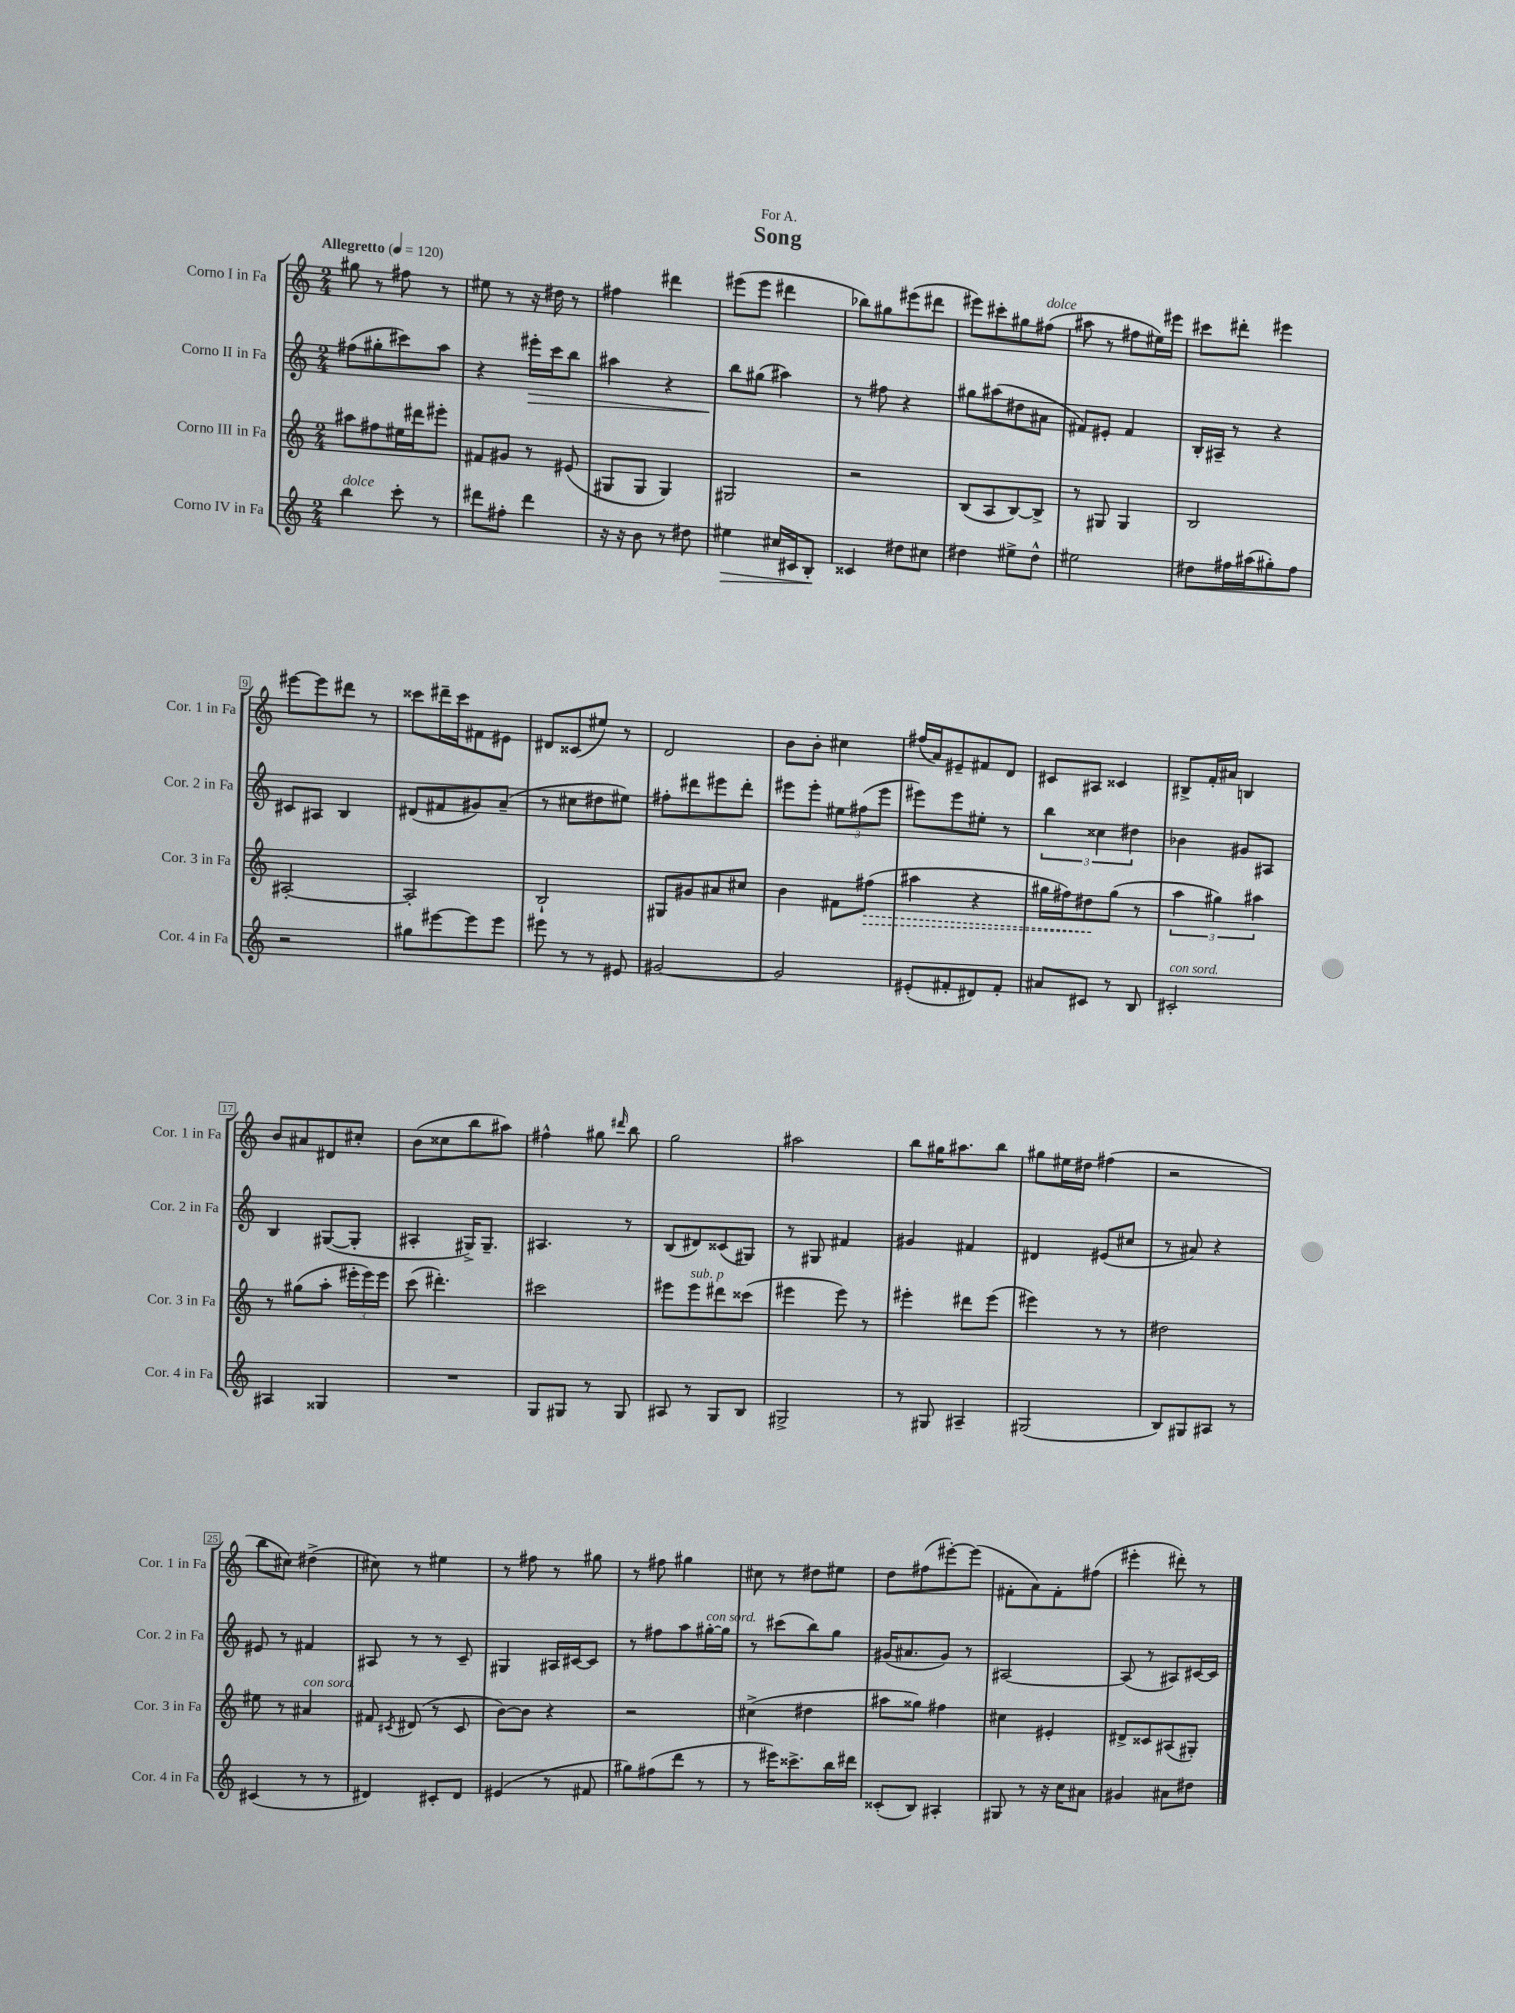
\header { title = "Song" dedication = "For A." }
<<
\new StaffGroup <<
\new Staff = "s0" \with { instrumentName = "Corno I in Fa" shortInstrumentName = "Cor. 1 in Fa" } {
    \clef treble \key c \major \numericTimeSignature \time 2/4 \tempo "Allegretto" 4 = 120
    \autoBeamOff gis''8 r8 fis''8 r8 |
    eis''8 r8 r16 dis''16 r8 |
    fis''4 dis'''4 |
    eis'''8[( eis'''8] dis'''4 |
    bes''8[) gis''8 eis'''8( dis'''8] |
    eis'''8[) cis'''8-. gis''8 fis''8]^\markup { \italic "dolce" }( |
    ais''8 r8 fis''8[ eis''16) eis'''16] |
    cis'''8[ dis'''8]-. eis'''4 |
    eis'''8[~ eis'''8 dis'''8] r8 |
    cisis'''8[ dis'''16-- cisis'''16 fis'8 eis'8] |
    dis'8[ cisis'8( eis''8]) r8 |
    d'2 |
    b'8[ b'8]-. cis''4 |
    fis''16[( a'16) eis'8-- fis'8 d'8] |
    cis'8[ ais8] cisis'4 |
    bis8[-> f'16-. ais'16] b4 |
    b'8[ ais'8 dis'8 cis''8]-. |
    b'8[( cisis''8 b''8 ais''8]) |
    fis''4-^ gis''8 \grace { dis'''16 } b''8 |
    g''2 |
    ais''2 |
    b''8[ gis''16 ais''8. b''8] |
    gis''8[ eis''16 dis''16] fis''4( |
    r2 |
    b''8[ cis''8]) dis''4->( |
    cis''8) r8 eis''4 |
    r8 fis''8 r8 gis''8 |
    r8 fis''8 gis''4 |
    cis''8 r8 dis''8[ eis''8] |
    d''8[ fis''8( eis'''8~-.) eis'''8]( |
    fis'8[-. a'8) fis'8-. fis''8]( |
    eis'''4-. dis'''8-.) r8 \bar "|." |
}
\new Staff = "s1" \with { instrumentName = "Corno II in Fa" shortInstrumentName = "Cor. 2 in Fa" } {
    \clef treble \key c \major \numericTimeSignature \time 2/4
    \autoBeamOff fis''8[( gis''8-. cis'''8) a''8] |
    r4 eis'''16[-.\> c'''16 b''8] |
    ais''4 r4 |
    b''8[\! gis''8]( ais''4) |
    r8 fis''8 r4 |
    gis''8[ ais''8( dis''8 ais'8] |
    fis'8[) eis'8]-. fis'4 |
    b16[-. ais16]-- r8 r4 |
    cis'8[ ais8] b4 |
    dis'8[( fis'8 gis'8) a'8]--( |
    r8 cis''8[ dis''8 eis''8]) |
    fis''8[-. dis'''8 eis'''8 dis'''8]-. |
    eis'''8[ eis'''8]-. \tuplet 3/2 { eis''8[ fis''8( eis'''8] } |
    eis'''8[) eis'''8 eis''8]-. r8 |
    \tuplet 3/2 { b''4 cisis''4 dis''4 } |
    bes'4 gis'8[ ais8] |
    b4 gis8[~( gis8]-. |
    ais4-. gis16[->) gis8.]-- |
    ais4. r8 |
    b8[( dis'8) cisis'8( gis8]) |
    r8 gis8 fis'4 |
    gis'4 fis'4 |
    dis'4 eis'8[( cis''8] |
    r8 ais'8) r4 |
    eis'8 r8 fis'4 |
    ais8 r8 r8 c'8-- |
    gis4 ais16[ cis'16~ cis'8] |
    r8 fis''8[ a''8 gis''16~-.^\markup { \italic "con sord." } gis''16] |
    r8 cis'''8[( b''8) g''8] |
    gis'16[( ais'8. gis'8]) r8 |
    ais2~ |
    ais8( r8 ais8[) cis'16~ cis'16] \bar "|." |
}
\new Staff = "s2" \with { instrumentName = "Corno III in Fa" shortInstrumentName = "Cor. 3 in Fa" } {
    \clef treble \key c \major \numericTimeSignature \time 2/4
    \autoBeamOff ais''8[ fis''8 eis''16 dis'''16 eis'''8]-. |
    fis'8[ gis'8] r8 eis'8( |
    gis8[ gis8] gis4) |
    gis2 |
    r2 |
    b8[( a8 b8~) b8]-> |
    r8 gis8 gis4 |
    b2 |
    ais2~-. |
    ais2-. |
    b2-! |
    gis8[ gis'8 ais'8 cis''8] |
    b'4 fis'8[ \once \override Hairpin.style = #'dashed-line fis''8]\>( |
    ais''4 r4 |
    gis''16[ fis''16) dis''8\! gis''8]( r8 |
    \tuplet 3/2 { a''4 gis''4) ais''4 } |
    r8 gis''8[( a''8]-. \tuplet 3/2 { eis'''16[-. eis'''16) eis'''16] } |
    c'''8( dis'''4.-.) |
    cis'''2 |
    eis'''8[ eis'''8^\markup { \italic "sub. p" } dis'''8 cisis'''8]( |
    eis'''4 eis'''8) r8 |
    eis'''4-. dis'''8[ eis'''8]( |
    eis'''4) r8 r8 |
    dis''2 |
    eis''8 r8 ais'4^\markup { \italic "con sord." } |
    fis'8 \acciaccatura { cis'8 } dis'8( r8 cis'8 |
    b'8[~) b'8] r4 |
    r2 |
    cis''4->( dis''4 |
    ais''8[ gisis''8]) fis''4 |
    cis''4 eis'4-. |
    dis'8[-> cisis'8 ais8( gis8]-.) \bar "|." |
}
\new Staff = "s3" \with { instrumentName = "Corno IV in Fa" shortInstrumentName = "Cor. 4 in Fa" } {
    \clef treble \key c \major \numericTimeSignature \time 2/4
    \autoBeamOff b''4^\markup { \italic "dolce" } c'''8-. r8 |
    dis'''8[ fis''8]-. dis'''4 |
    r16 r16 b'8 r8 dis''8 |
    eis''4\> cis''16[ cis'16 b8]-.\! |
    cisis'4 dis''8[ cis''8] |
    dis''4 eis''8[-> dis''8]-^ |
    eis''2 |
    dis''8[ fis''16 ais''16( gis''8-.) fis''8] |
    r2 |
    gis''8[ eis'''8~ eis'''8 eis'''8] |
    eis'''8 r8 r8 eis'8 |
    gis'2~ |
    gis'2 |
    eis'8[-.( fis'8-. dis'8) fis'8]-. |
    ais'8[ cis'8] r8 b8 |
    cis'2-.^\markup { \italic "con sord." } |
    ais4 gisis4 |
    R2 |
    g8[ gis8] r8 gis8 |
    ais8 r8 g8[ b8] |
    gis2-> |
    r8 gis8 ais4-- |
    gis2( |
    b8[) gis8 ais8] r8 |
    cis'4( r8 r8 |
    dis'4) cis'8[-. dis'8] |
    eis'4( r8 fis'8 |
    gis''8[) fis''8( d'''8] r8 |
    r8 eis'''16[) cisis'''8.-> b''16 dis'''16] |
    cisis'8[-.( b8]) ais4-. |
    gis8 r8 r16 c''16[ ais'8] |
    gis'4 ais'8[ dis''8] \bar "|." |
}
>>
>>
\layout { \context { \Score \override BarNumber.stencil = #(make-stencil-boxer 0.1 0.3 ly:text-interface::print) } }
